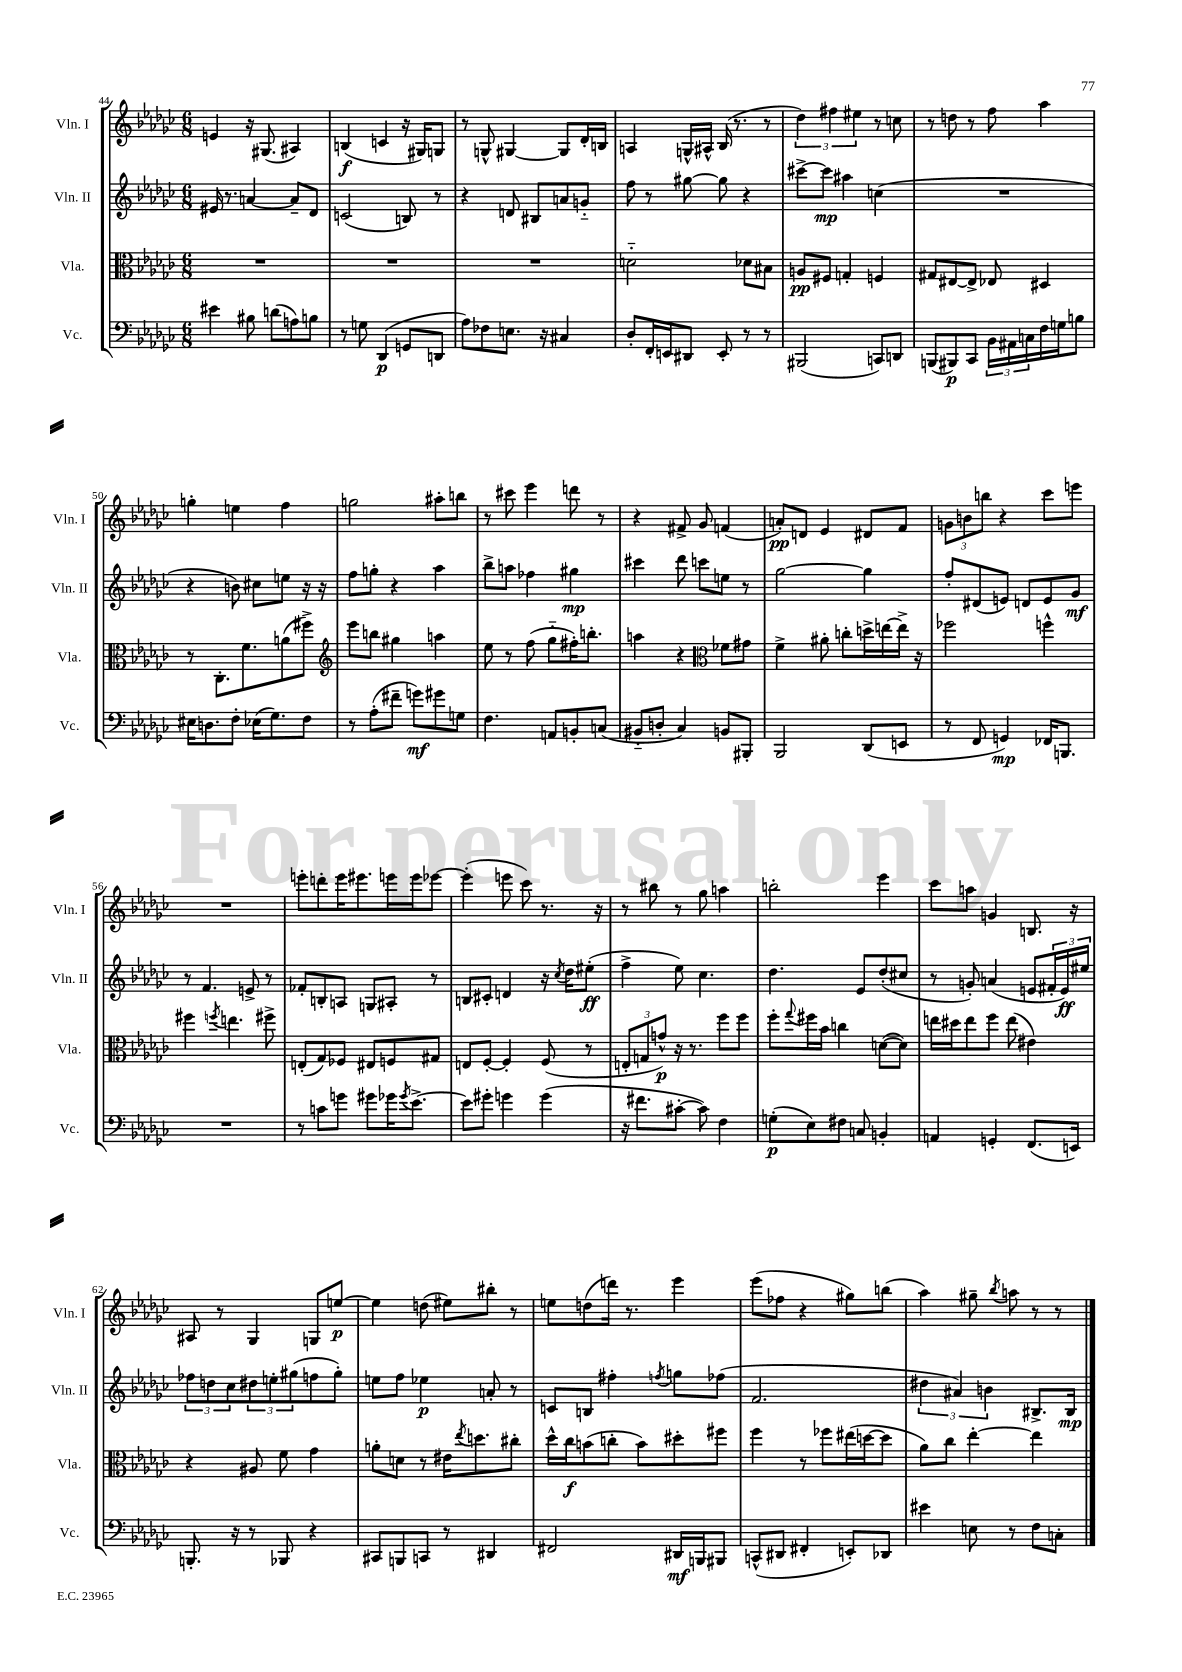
<<
\new StaffGroup <<
\new Staff = "s0" \with { instrumentName = "Vln. I" shortInstrumentName = "Vln. I" } {
    \clef treble \key ges \major \numericTimeSignature \time 6/8
    e'4 r16 gis8.( ais4) |
    b4\f( c'4 r16 gis16) g8 |
    r8 g8-^ gis4~ gis8 des'16-. b16 |
    a4 g16-^ ais16-^ bes16( r8. r8 |
    \tuplet 3/2 { des''4) fis''4 eis''4 } r8 c''8 |
    r8 d''8 r8 f''8 aes''4 |
    g''4-. e''4 f''4 |
    g''2 ais''8-. b''8 |
    r8 cis'''8 ees'''4 d'''8 r8 |
    r4 fis'8-> ges'8 f'4( |
    a'8-.\pp) d'8 ees'4 dis'8 f'8 |
    \tuplet 3/2 { g'8 b'8 b''8 } r4 ces'''8 e'''8 |
    R2. |
    e'''8-. d'''8-. e'''16 eis'''8. e'''16 e'''16 ees'''8~ |
    ees'''4-.( e'''8 ces'''8) r8. r16 |
    r8 bis''8 r8 ges''8 a''4 |
    b''2-. ees'''4 |
    ces'''8 a''8 g'4 b8. r16 |
    ais8 r8 ges4 g8 e''8~\p |
    e''4 d''8( eis''8) bis''8-. r8 |
    e''8 d''8( d'''16) r8. ees'''4 |
    ees'''8( fes''8 r4 gis''8) b''8( |
    aes''4) gis''8-- \acciaccatura { bes''8 } a''8 r8 r8 \bar "|." |
}
\new Staff = "s1" \with { instrumentName = "Vln. II" shortInstrumentName = "Vln. II" } {
    \clef treble \key ges \major \numericTimeSignature \time 6/8
    eis'16 r8. a'4~ a'8-- des'8 |
    c'2( b8) r8 |
    r4 d'8 bis8 a'8 g'8-_ |
    f''8 r8 gis''8~ gis''8 r4 |
    cis'''8~-> cis'''8\mp ais''4 c''4( |
    R2. |
    r4 b'8) cis''8 e''8 r16 r16 |
    f''8 g''8-. r4 aes''4 |
    bes''8-> a''8 fes''4 gis''4\mp |
    cis'''4 des'''8 c'''8 e''8 r8 |
    ges''2~ ges''4 |
    f''8-. dis'8( e'8) d'8 e'8 ges'8\mf |
    r8 f'4. e'8-> r8 |
    fes'8-. b8-. a8 g8 ais8-. r8 |
    b8 cis'8-. d'4 r16 \acciaccatura { ces''8 } des''16 eis''8-.\ff( |
    f''4-> ees''8) ces''4. |
    des''4. ees'8 des''8-.( cis''8 |
    r8 g'8-.) a'4( e'8 \tuplet 3/2 { fis'16-. e'16\ff) eis''16 } |
    \tuplet 3/2 { fes''8 d''8 ces''8 } \tuplet 3/2 { dis''8 e''8-. gis''8( } f''8 gis''8-.) |
    e''8 f''8 ees''4\p a'8-. r8 |
    c'8 b8 fis''4-. \acciaccatura { f''8 } g''8 fes''8( |
    f'2. |
    \tuplet 3/2 { dis''4 ais'4) b'4 } bis8.-> bis16\mp \bar "|." |
}
\new Staff = "s2" \with { instrumentName = "Vla." shortInstrumentName = "Vla." } {
    \clef alto \key ges \major \numericTimeSignature \time 6/8
    R2. |
    R2. |
    R2. |
    d'2-_ des'8 bis8 |
    a8\pp fis8 g4-. f4 |
    gis8 eis8~ eis8-> ees8 dis4 |
    r8 ces8.-. f'8. a'8( fis''8->) |
    \clef treble ees'''8 b''8 gis''4 a''4 |
    ees''8 r8 f''8( ges''8-_ fis''16-.) b''8.-. |
    a''4 r4 \clef alto fes'8 gis'8 |
    f'4-> ais'8-. c''8-. d''16-> e''16~ e''16-> r16 |
    fes''2 f''4-^ |
    fis''4 \acciaccatura { f''8 } e''4. fis''8-> |
    e8-.( ges8) fes8 eis8 f8 gis8 |
    e8 f8~-. f4-. f8( r8 |
    \tuplet 3/2 { e8-. g8 g'8-^\p) } r16 r8. f''8 f''8 |
    f''8-. \appoggiatura { ges''8 } fis''16 bes'16 c''4 d'8~( d'8) |
    e''16 dis''16 e''8 f''8 e''8( eis'4) |
    r4 ais8 f'8 ges'4 |
    a'8-. d'8 r8 eis'16 \acciaccatura { ees''8 } d''8. cis''8-. |
    des''16-^ ces''16\f b'8( c''8-. b'8) dis''8-. fis''8 |
    f''4 r8 fes''8 eis''16( d''16~ d''8 |
    aes'8) ces''8 ees''4~-. ees''4 \bar "|." |
}
\new Staff = "s3" \with { instrumentName = "Vc." shortInstrumentName = "Vc." } {
    \clef bass \key ges \major \numericTimeSignature \time 6/8
    eis'4 bis8 d'8( a8) b8 |
    r8 g8 des,4\p( g,8 d,8 |
    aes8) fes8 e8. r16 cis4 |
    des8-. f,16-. e,16 dis,8 e,8-. r8 r8 |
    bis,,2( c,8) d,8 |
    b,,8( bis,,8\p) ces,8 \tuplet 3/2 { bes,16 ais,16 c16 } f16 g16 b8 |
    eis16 d8. f8-. ees16( ges8.) f8 |
    r8 aes8-.( fis'8-- g'8\mf) gis'8 g8 |
    f4. a,8 b,8-. c8( |
    bis,8-_ d8-. ces4) b,8 bis,,8-. |
    bes,,2 des,8( e,8 |
    r8 f,8 g,4\mp) fes,16 b,,8. |
    R2. |
    r8 c'8 g'8 gis'8 ges'16 \acciaccatura { ges'8 } ees'8.~-> |
    ees'8 gis'8-. g'4 g'4( |
    r16 fis'8. cis'8~-. cis'8) f4 |
    g8-.\p( ees8) fis8 c8 b,4-. |
    a,4 g,4-. f,8.( e,16) |
    b,,8.-. r16 r8 bes,,8 r4 |
    cis,8 b,,8 c,8 r8 dis,4 |
    fis,2 dis,16\mf b,,16 bis,,8 |
    c,8-^( dis,8 fis,4-. e,8-.) des,8 |
    eis'4 e8 r8 f8 c8-. \bar "|." |
}
>>
>>
\layout { \context { \Score currentBarNumber = #44 } }
